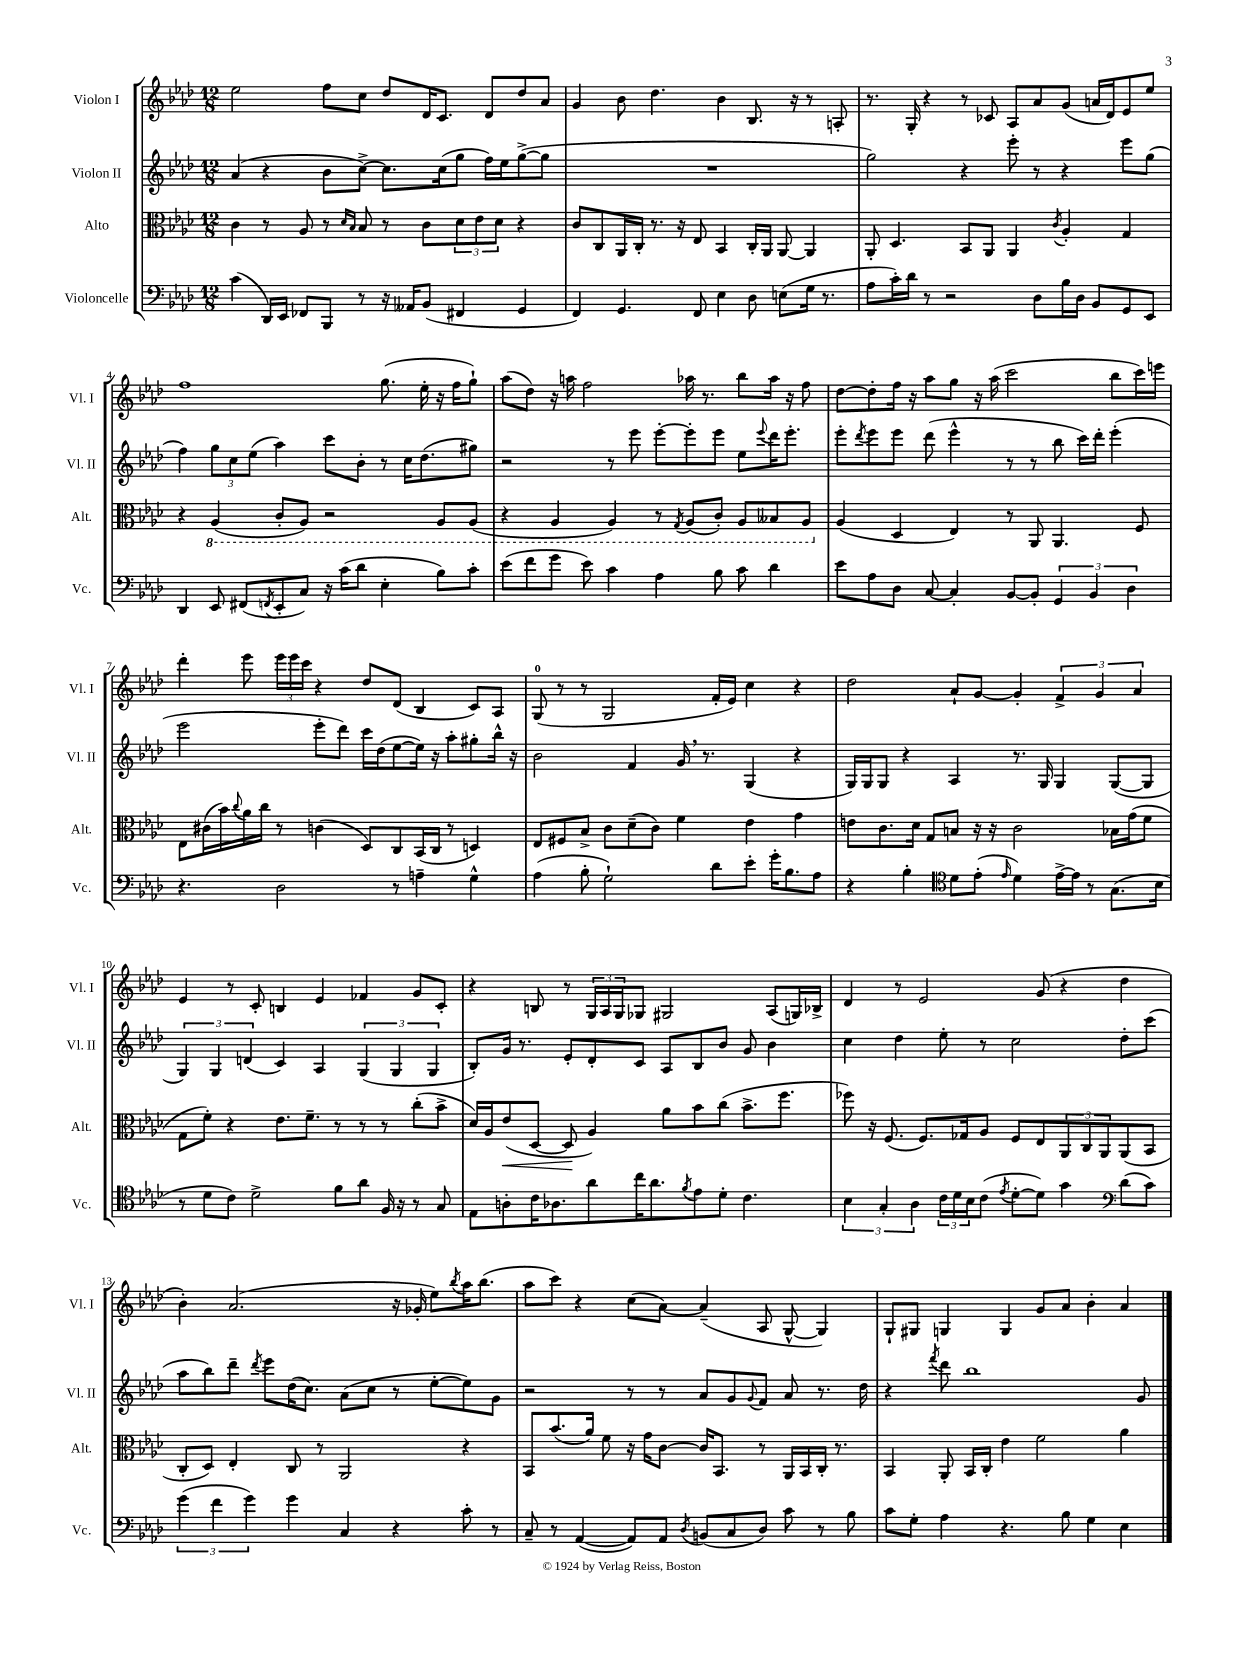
<<
\new StaffGroup <<
\new Staff = "s0" \with { instrumentName = "Violon I" shortInstrumentName = "Vl. I" } {
    \clef treble \key aes \major \numericTimeSignature \time 12/8
    ees''2 f''8 c''8 des''8 des'16 c'8. des'8 des''8 aes'8 |
    g'4 bes'8 des''4. bes'4 bes8. r16 r8 a8-. |
    r8. g16-. r4 r8 ces'8 aes8 aes'8 g'8( a'16 des'16) ees'8 ees''8 |
    f''1 g''8.( ees''16-. r16 f''16 g''8-!) |
    aes''8( des''8) r16 a''16 f''2 aes''16 r8. bes''8 aes''16 r16 f''8 |
    des''8~ des''8-. f''16 r16 aes''8 g''8 r16 aes''16( c'''2 bes''8 c'''16) e'''16 |
    des'''4-. ees'''8 \tuplet 3/2 { ees'''16 ees'''16 c'''16 } r4 des''8 des'8( bes4 c'8) aes8 |
    g8-0( r8 r8 g2 f'16-. ees'16) c''4 r4 |
    des''2 aes'8-! g'8~ g'4-. \tuplet 3/2 { f'4-> g'4 aes'4 } |
    ees'4 r8 c'8-. b4 ees'4 fes'4 g'8 c'8-. |
    r4 b8 r8 \tuplet 3/2 { g16 aes16 g16 } ges8 gis2 aes8( g16) bes16-> |
    des'4 r8 ees'2 g'8( r4 des''4 |
    bes'4-.) aes'2.( r16 ges'16-. ees''8) \acciaccatura { bes''8 } aes''16 bes''8.( |
    aes''8 c'''8) r4 c''8( aes'8~) aes'4--( aes8 g8~-^ g4) |
    g8-! gis8 g4 g4 g'8 aes'8 bes'4-. aes'4 \bar "|." |
}
\new Staff = "s1" \with { instrumentName = "Violon II" shortInstrumentName = "Vl. II" } {
    \clef treble \key aes \major \numericTimeSignature \time 12/8
    aes'4( r4 bes'8 c''8~->) c''8. c''16( g''8 f''16) ees''16 g''8~->( g''8 |
    R1. |
    g''2) r4 ees'''8-. r8 r4 ees'''8 g''8( |
    f''4) \tuplet 3/2 { g''8 c''8 ees''8( } aes''4) c'''8 bes'8-. r8 c''16 des''8.( gis''8) |
    r2 r8 ees'''8 ees'''8~-. ees'''8-. ees'''8 ees''8 \appoggiatura { ees'''8 } des'''16 ees'''8.-. |
    ees'''8-. \acciaccatura { des'''8 } ees'''8 ees'''8 des'''8( ees'''4-^ r8 r8 bes''8 c'''16) des'''16-. ees'''4-.( |
    ees'''2 ees'''8-. des'''8) c'''16 des''16( ees''8~ ees''16) r16 aes''8-. gis''8-. bes''16-^ r16 |
    bes'2 f'4 g'16 \breathe r8. g4( r4 |
    g16) g16 g8 r4 aes4 r8. g16 g4 g8~( g8 |
    \tuplet 3/2 { g4) g4 d'4( } c'4) aes4 \tuplet 3/2 { g4( g4 g4 } |
    bes8-.) g'16 r8. ees'8-. des'8-. c'8 aes8 bes8 bes'8 g'8 bes'4 |
    c''4 des''4 ees''8-. r8 c''2 des''8-. c'''8( |
    aes''8 bes''8) des'''8-- \acciaccatura { des'''8 } ees'''8 des''16( c''8.) aes'8( c''8 r8 ees''8~-. ees''8) g'8 |
    r2 r8 r8 aes'8 g'8 \appoggiatura { g'8 } f'8 aes'8 r8. des''16 |
    r4 \acciaccatura { f'''8 } des'''8 bes''1 g'8 \bar "|." |
}
\new Staff = "s2" \with { instrumentName = "Alto" shortInstrumentName = "Alt." } {
    \clef alto \key aes \major \numericTimeSignature \time 12/8
    c'4 r8 aes8 r8 \grace { des'16 bes16 } bes8 r8 c'8 \tuplet 3/2 { des'8 ees'8 des'8 } r4 |
    c'8 c8 aes,16 c16-. r8. r16 ees8 bes,4 c16-. aes,16 aes,8~ aes,4 |
    aes,8-. des4. bes,8 aes,8 aes,4 \acciaccatura { c'8 } aes4-. g4 |
    r4 \ottava #-1 aes,4( c8-. aes,8) r2 aes,8 aes,8( |
    r4 aes,4 aes,4) r8 \acciaccatura { g,8 } aes,8( c8-.) aes,8 beses,8 aes,8 \ottava #0 |
    aes4( des4 ees4) r8 aes,8 aes,4. f8 |
    ees8 cis'16( bes'16) \appoggiatura { c''8 } aes'16 c''16 r8 c'4( des8) c8 bes,16( c16 r8 d4) |
    ees8 fis8 bes8-> c'8 des'8--( c'8) f'4 ees'4 g'4 |
    e'8 c'8. des'16 g8 b8 r16 r16 c'2 bes16 g'16( f'8 |
    g8 f'8-.) r4 ees'8. f'8.-- r8 r8 r8 c''8-.( bes'8-> |
    des'16) aes16 ees'8\<( des8~ des8\! aes4) aes'8 bes'8 c''8( bes'8.-> f''8. |
    fes''8) r16 f8.( f8.) ges16 aes8 f8 ees8 \tuplet 3/2 { aes,8 c8 aes,8 } aes,8( bes,8 |
    c8-. des8) ees4-. c8 r8 aes,2 r4 |
    bes,8 bes'8.( aes'16) f'8 r16 g'16 c'8~ c'16 bes,8. r8 aes,16 bes,16 c16-. r8. |
    bes,4 aes,8-. bes,16 c16-. ees'4 f'2 aes'4 \bar "|." |
}
\new Staff = "s3" \with { instrumentName = "Violoncelle" shortInstrumentName = "Vc." } {
    \clef bass \key aes \major \numericTimeSignature \time 12/8
    c'4( des,16) ees,16 fes,8 bes,,8 r8 r16 aeses,16 bes,8( fis,4 g,4 |
    f,4) g,4. f,8 ees4 des8 e8( g16 r8. |
    aes8 c'16-.) des'16 r8 r2 des8 bes16 des16 bes,8 g,8 ees,8 |
    des,4 ees,8 fis,8( \acciaccatura { f,8 } ees,8-. c8) r16 c'16( des'8 ees4-. bes8) c'8-. |
    ees'8( f'8 g'8 ees'8) c'4 aes4 bes8 c'8 des'4 |
    ees'8 aes8 des8 c8~ c4-. bes,8~ bes,8-. \tuplet 3/2 { g,4 bes,4 des4 } |
    r4. des2 r8 a4-- g4-^ |
    aes4( bes8-. g2-!) des'8 ees'8-. g'16-. bes8. aes8 |
    r4 bes4-. \clef tenor des'8 ees'8-.( \grace { ees'16 } des'4) ees'16~-> ees'16 r8 g8.( bes16 |
    r8 des'8 c'8) des'2-> f'8 aes'8 f16 r16 r8 g8 |
    ees8 a8-. c'16 aes8. aes'8 c''16 aes'8. \acciaccatura { f'8 } ees'8 des'8-. c'4. |
    \tuplet 3/2 { bes4 g4-. aes4 } \tuplet 3/2 { c'16 des'16 bes16 } c'8( \acciaccatura { ees'8 } des'8~-. des'8) g'4 \clef bass des'8( c'8) |
    \tuplet 3/2 { g'4( f'4 g'4) } g'4 c4 r4 c'8-. r8 |
    c8-- r8 aes,4~( aes,8) aes,8 \acciaccatura { des8 } b,8( c8 des8) c'8 r8 bes8 |
    c'8 g8-. aes4 r4. bes8 g4 ees4 \bar "|." |
}
>>
>>
